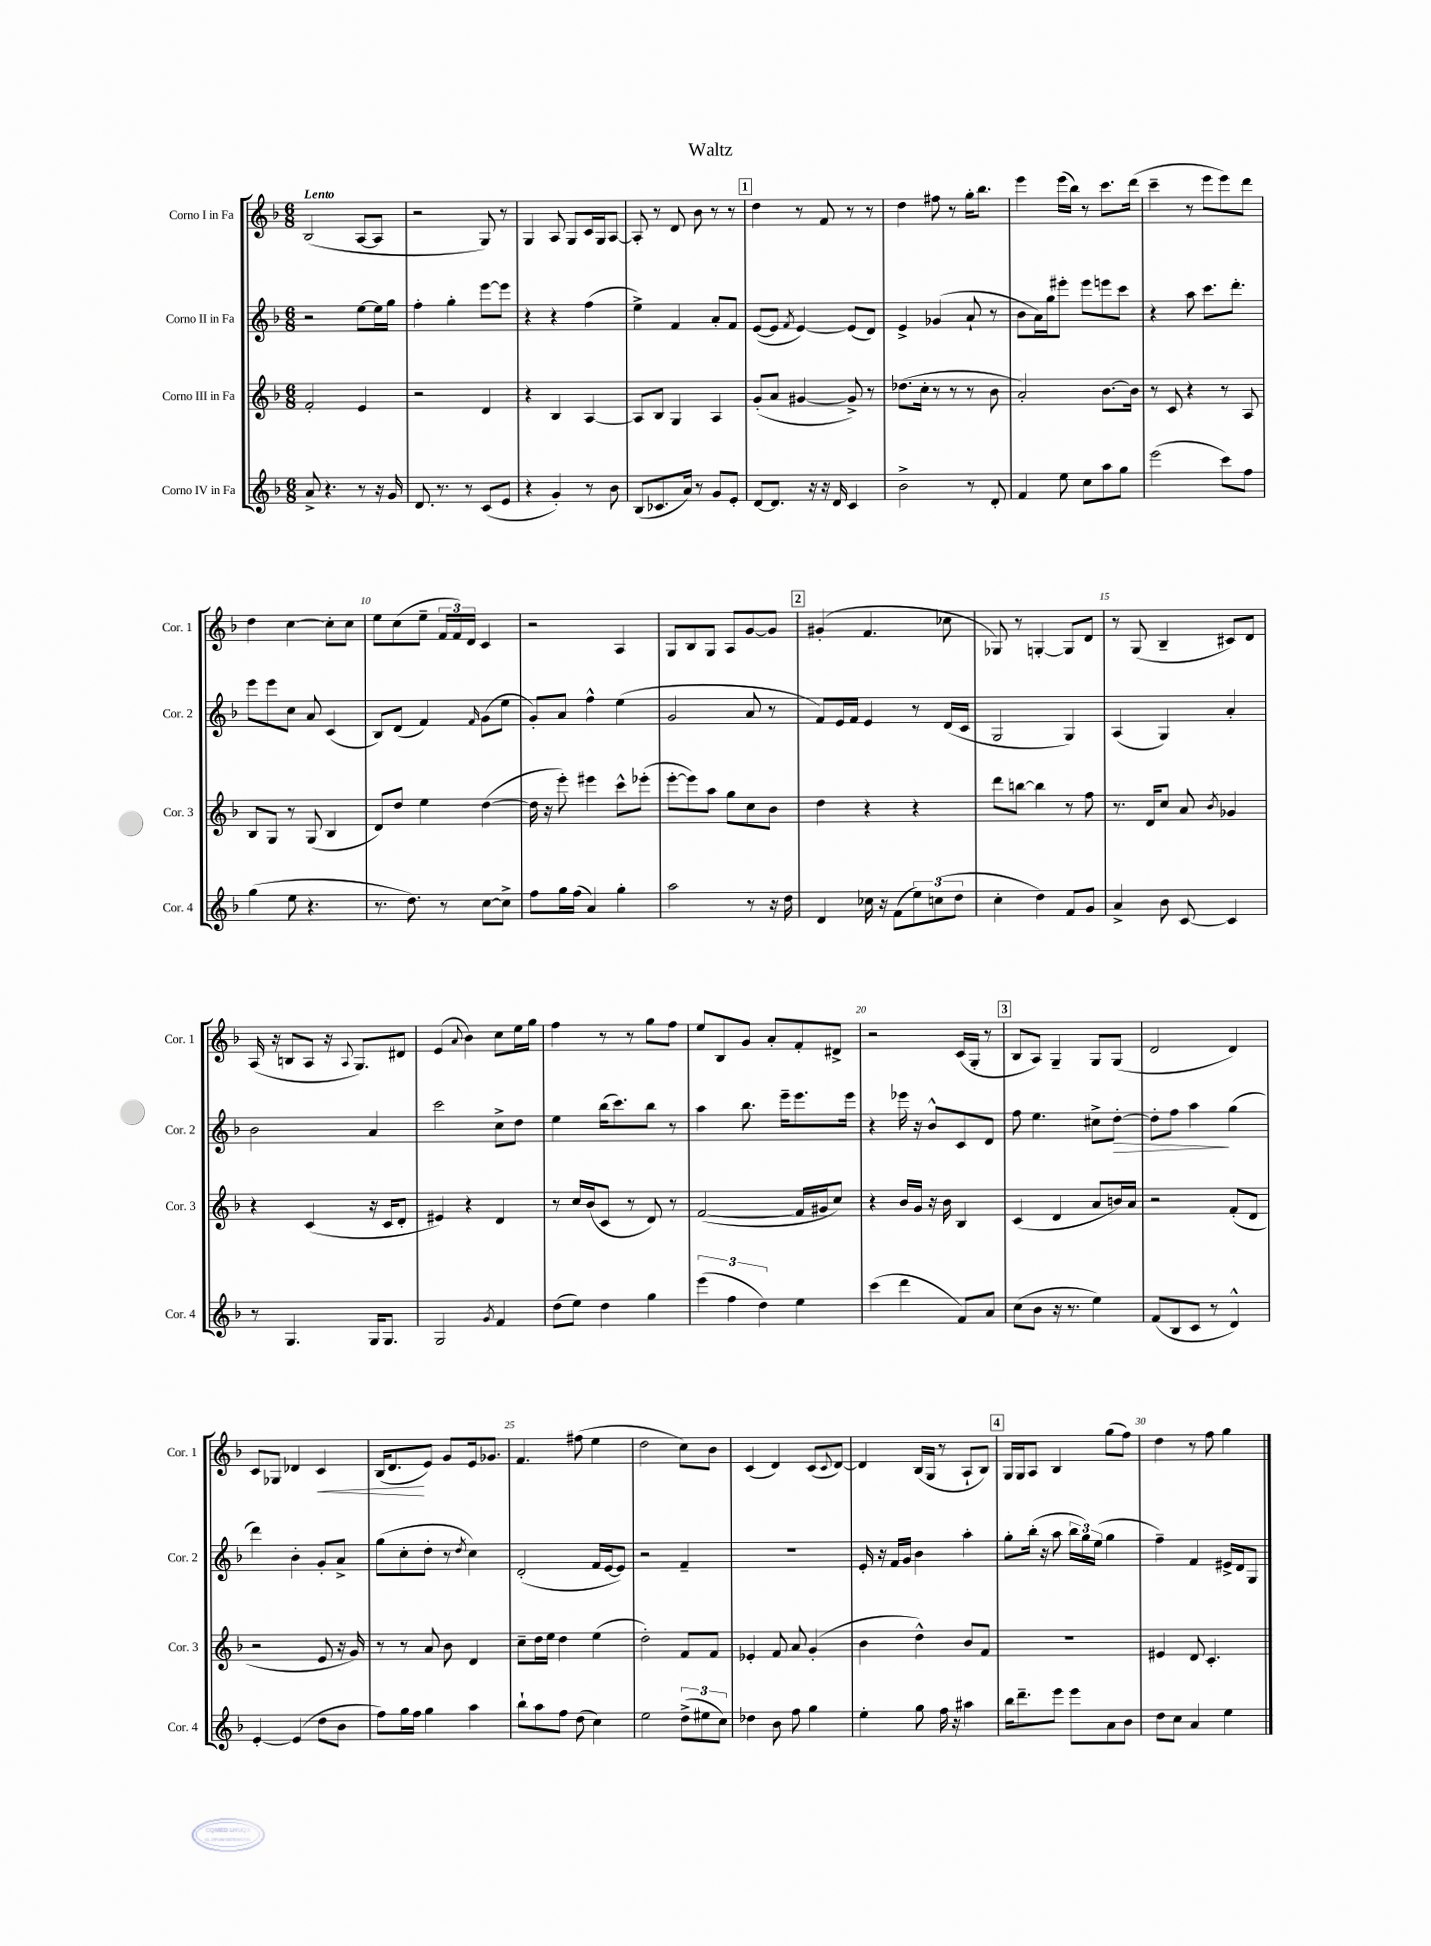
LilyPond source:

\header { title = "Waltz" }
<<
\new StaffGroup <<
\new Staff = "s0" \with { instrumentName = "Corno I in Fa" shortInstrumentName = "Cor. 1" } {
    \clef treble \key f \major \numericTimeSignature \time 6/8 \tempo "Lento"
    bes2( a8~ a8 |
    r2 g8) r8 |
    g4 a8 g8 c'16 g16 a8~ |
    a8-. r8 d'8 bes'8 r8 r8 |
    \mark \markup { \box "1" } d''4 r8 f'8 r8 r8 |
    d''4 fis''8 r8 g''16-. bes''8. |
    e'''4 e'''16( bes''16) r8 c'''8. d'''16( |
    c'''4-- r8 e'''8 e'''8) d'''8 |
    d''4 c''4~ c''8-. c''8 |
    e''8 c''8( e''8-- \tuplet 3/2 { f'16 f'16) d'16 } c'4 |
    r2 a4 |
    g8 bes8 g8 a8 g'8~ g'8 |
    \mark \markup { \box "2" } gis'4-.( f'4. ces''8 |
    ges8) r8 g4~-. g8 d'8 |
    r8 g8( bes4-- cis'8) d'8 |
    a16( r16 b8 a8 r16 \appoggiatura { a8 } g8.) dis'8 |
    e'4( \appoggiatura { a'8 } bes'4) c''8 e''16 g''16 |
    f''4 r8 r8 g''8 f''8 |
    e''8 bes8 g'8 a'8-. f'8-. dis'8-> |
    r2 c'16( g16-. r8 |
    \mark \markup { \box "3" } bes8 a8) g4-- g8 g8( |
    d'2 d'4) |
    c'8 ges8 des'4 c'4\< |
    bes16( d'8.\! e'8) g'8 e'16 ges'8. |
    f'4. fis''8( e''4 |
    d''2 c''8) bes'8 |
    c'4( d'4) c'8( \appoggiatura { c'8 } d'8~) |
    d'4 bes16( g16 r8 a8-! bes8) |
    \mark \markup { \box "4" } g16 g16 a8 bes4 g''8( f''8) |
    d''4 r8 f''8 g''4 \bar "|." |
}
\new Staff = "s1" \with { instrumentName = "Corno II in Fa" shortInstrumentName = "Cor. 2" } {
    \clef treble \key f \major \numericTimeSignature \time 6/8
    r2 e''8~ e''16 g''16 |
    f''4-. g''4-. e'''8~ e'''8 |
    r4 r4 f''4( |
    e''4->) f'4 a'8-. f'8 |
    \mark \markup { \box "1" } e'8~( e'8 \acciaccatura { f'8 } e'4~) e'8( d'8) |
    e'4-> ges'4( a'8-! r8 |
    bes'8 a'16) g''16 eis'''8-. eis'''8 e'''8 c'''8 |
    r4 a''8 c'''8. d'''8.-. |
    e'''8 e'''8 c''8 a'8 c'4( |
    bes8) d'8( f'4) \grace { f'16 } g'8( e''8 |
    g'8-.) a'8 f''4-^ e''4( |
    g'2 a'8 r8 |
    \mark \markup { \box "2" } f'8) e'16 f'16 e'4 r8 d'16( c'16 |
    g2 g4) |
    a4( g4) a'4-. |
    bes'2 a'4 |
    c'''2 c''8-> d''8 |
    e''4 bes''16( c'''8.) bes''8 r8 |
    a''4 bes''8. e'''16-- e'''8. e'''16 |
    r4 ees'''16 r16 bes'8-^ c'8 d'8 |
    \mark \markup { \box "3" } f''8 e''4. cis''8-> d''8~-.\> |
    d''8-. f''8 a''4\! g''4( |
    d'''4) bes'4-. g'8-. a'8-> |
    g''8( c''8-. d''8-. r8 \acciaccatura { d''8 } c''4) |
    d'2-.( f'16 e'16~ e'8) |
    r2 f'4-- |
    R2. |
    e'16-. r16 f'16 g'16 bes'4 a''4-. |
    \mark \markup { \box "4" } g''8-. bes''16-.( r16 a''8 \tuplet 3/2 { bes''16 g''16) e''16( } g''4 |
    f''4--) f'4 eis'16-> d'16 g8 \bar "|." |
}
\new Staff = "s2" \with { instrumentName = "Corno III in Fa" shortInstrumentName = "Cor. 3" } {
    \clef treble \key f \major \numericTimeSignature \time 6/8
    f'2-. e'4 |
    r2 d'4 |
    r4 bes4 a4~ |
    a8 bes8 g4 a4 |
    \mark \markup { \box "1" } g'8-.( a'8 gis'4~ gis'8->) r8 |
    des''8.( c''16-. r8 r8 r8 bes'8 |
    a'2-.) bes'8.~ bes'16 |
    r8 c'8 r4 r8 a8 |
    bes8 g8 r8 g8( bes4 |
    d'8) d''8 e''4 d''4~( |
    d''16 r16 e'''8-.) eis'''4 c'''8-^ ees'''8-.( |
    e'''8~-. e'''8) a''8 g''8 c''8 bes'8 |
    \mark \markup { \box "2" } d''4 r4 r4 |
    d'''8 b''8~ b''4 r8 f''8 |
    r8. d'16 c''8 a'8 \acciaccatura { bes'8 } ges'4 |
    r4 c'4( r16 c'16 d'8-. |
    eis'4) r4 d'4 |
    r8 c''16 bes'16( c'8 r8 d'8) r8 |
    f'2~( f'16 gis'16 c''8) |
    r4 bes'16 g'16 r16 bes'16 bes4 |
    \mark \markup { \box "3" } c'4( d'4 a'8 b'16) a'16 |
    r2 f'8-.( d'8 |
    r2 e'8 r16 g'16) |
    r8 r8 a'8 bes'8 d'4 |
    c''8-- d''16 e''16 d''4 e''4( |
    d''2-.) f'8 f'8 |
    ees'4-. f'8 a'8 g'4-.( |
    bes'4 d''4-^) bes'8 f'8 |
    \mark \markup { \box "4" } R2. |
    eis'4 d'8 c'4.-. \bar "|." |
}
\new Staff = "s3" \with { instrumentName = "Corno IV in Fa" shortInstrumentName = "Cor. 4" } {
    \clef treble \key f \major \numericTimeSignature \time 6/8
    a'8-> r4. r8 r16 g'16 |
    d'8. r8. r8 c'8( e'8 |
    r4 g'4-.) r8 bes'8 |
    bes8( ces'8. a'16) r8 g'8 e'8-. |
    \mark \markup { \box "1" } d'8~ d'8. r16 r16 d'16 c'4 |
    bes'2-> r8 d'8-. |
    f'4 e''8 c''8 a''8 g''8 |
    e'''2( c'''8) f''8 |
    g''4( e''8 r4. |
    r8. d''8.) r8 c''8~ c''8-> |
    f''8 g''16 f''16( a'4) g''4-. |
    a''2 r8 r16 d''16 |
    \mark \markup { \box "2" } d'4 ces''16 r16 f'8( \tuplet 3/2 { e''8) c''8( d''8 } |
    c''4-. d''4) f'8 g'8 |
    a'4-> bes'8 c'8~ c'4 |
    r8 g4. g16 g8. |
    g2 \acciaccatura { g'8 } f'4 |
    d''8( e''8) d''4 g''4 |
    \tuplet 3/2 { e'''4( f''4 d''4) } e''4 |
    c'''4( d'''4 f'8) a'8 |
    \mark \markup { \box "3" } c''8( bes'8 r16 r8. e''4) |
    f'8( bes8 c'8 r8 d'4-^) |
    e'4~-. e'4( d''8 bes'8 |
    f''8) g''16 f''16 g''4 a''4 |
    bes''8-! a''8 f''8 d''8( c''4) |
    e''2 \tuplet 3/2 { d''8->( eis''8 c''8) } |
    des''4 bes'8 f''8 g''4 |
    e''4-. g''8 f''16 r16 ais''4 |
    \mark \markup { \box "4" } bes''16 d'''8.-- e'''8 e'''8 a'8 bes'8 |
    d''8 c''8 a'4 e''4 \bar "|." |
}
>>
>>
\layout { \context { \Score \override BarNumber.break-visibility = ##(#f #t #t) barNumberVisibility = #(every-nth-bar-number-visible 5) } }
